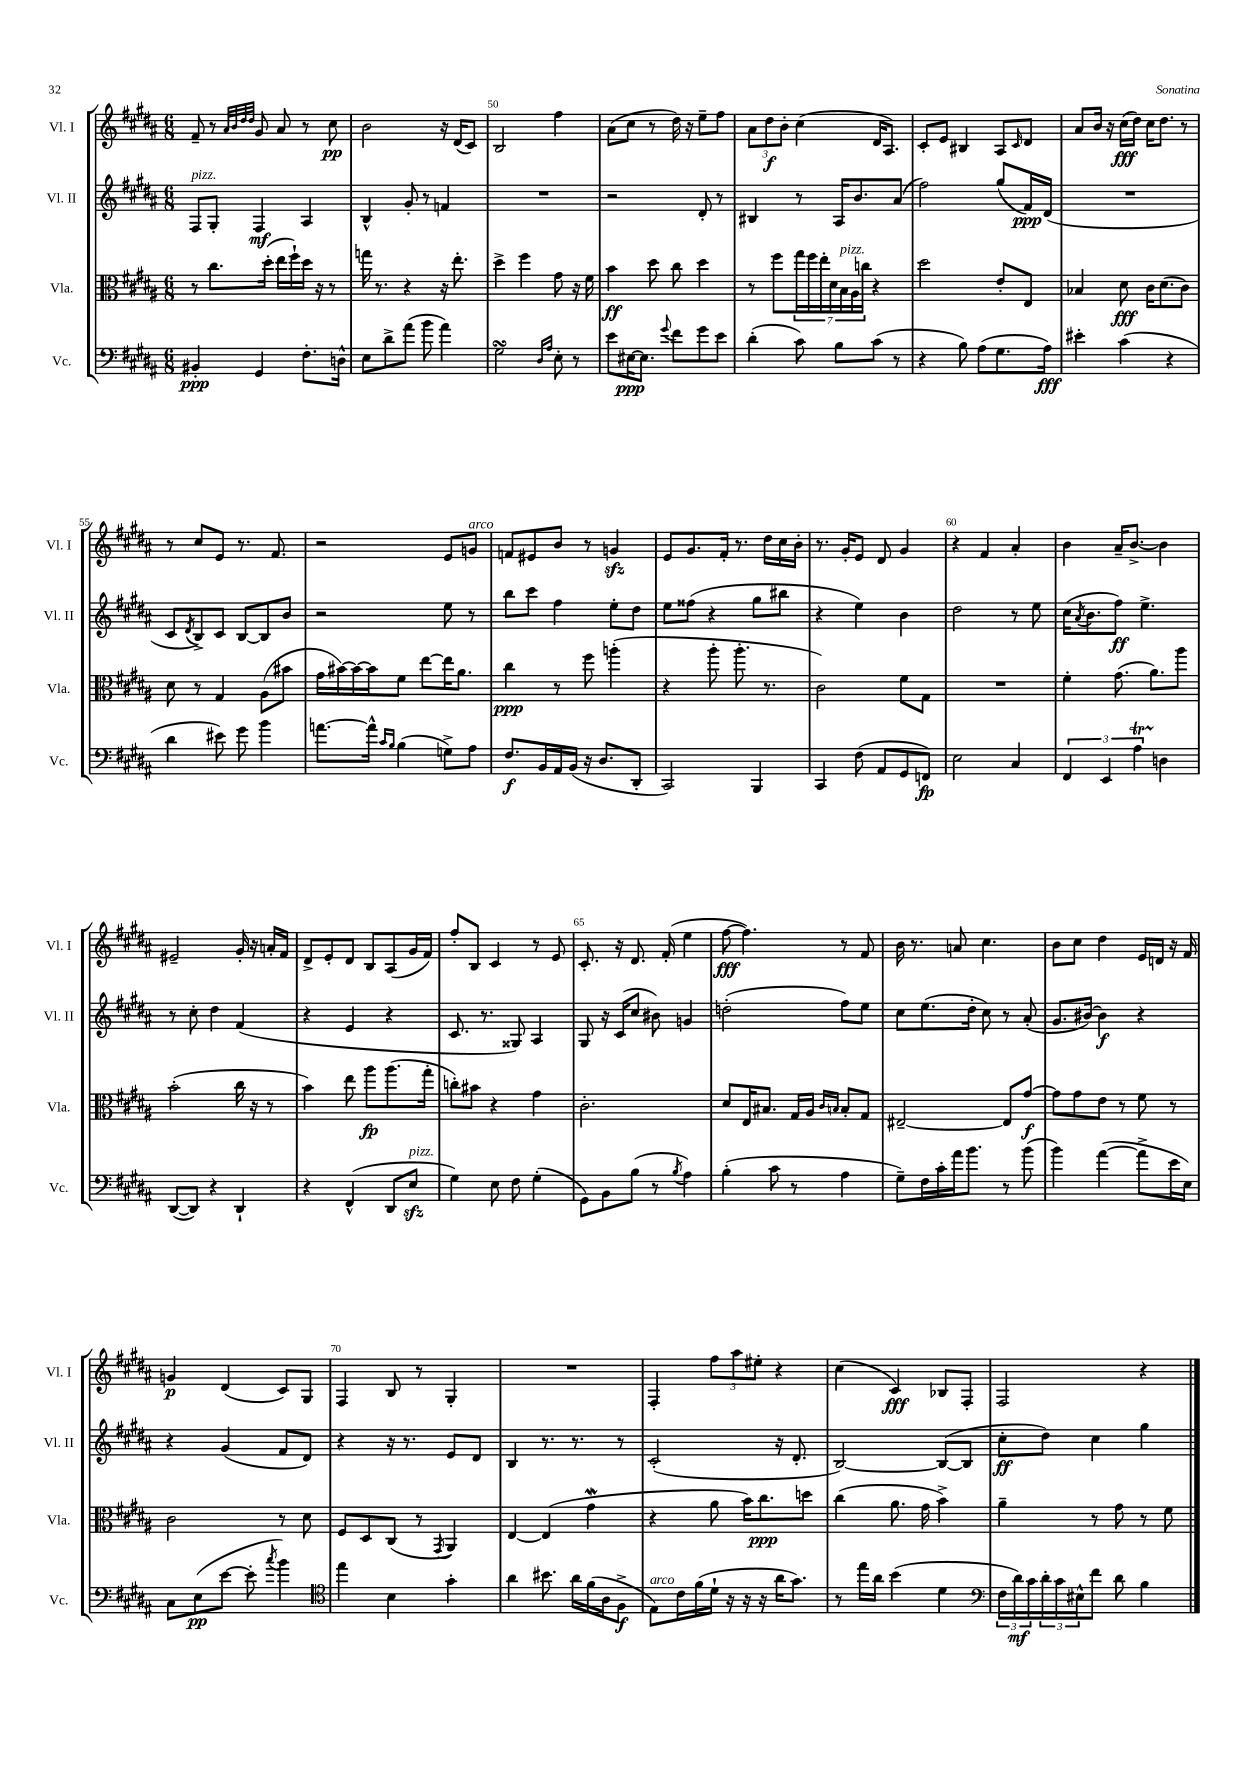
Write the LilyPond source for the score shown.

<<
\new StaffGroup <<
\new Staff = "s0" \with { instrumentName = "Vl. I" shortInstrumentName = "Vl. I" } {
    \clef treble \key b \major \numericTimeSignature \time 6/8
    fis'8-- r8 \grace { ais'32 b'32 dis''32 dis''32 } gis'8 ais'8 r8 cis''8\pp |
    b'2 r16 dis'16( cis'8) |
    b2 fis''4 |
    ais'8( cis''8 r8 dis''16) r16 e''8-- fis''8 |
    \tuplet 3/2 { ais'8 dis''8\f b'8-. } cis''4( dis'16 ais8.) |
    cis'8-. e'8 bis4 ais8 \grace { cis'16 } dis'8 |
    ais'8 b'16 r16 cis''16\fff( dis''16) cis''16 dis''8. r8 |
    r8 cis''8 e'8 r8. fis'8. |
    r2 e'8 g'8^\markup { \italic "arco" } |
    f'8 eis'8 b'8 r8 g'4\sfz |
    e'8 gis'8. fis'16-. r8. dis''16 cis''16 b'16-. |
    r8. gis'16-. e'8 dis'8 gis'4 |
    r4 fis'4 ais'4-. |
    b'4 ais'16-- b'8.~-> b'4 |
    eis'2-- gis'16-. r16 a'16-. fis'16 |
    dis'8-> e'8-. dis'8 b8 ais8( gis'16 fis'16) |
    fis''8-. b8 cis'4 r8 e'8 |
    cis'8.-. r16 dis'8. fis'16-.( e''4 |
    fis''8~\fff fis''4.) r8 fis'8 |
    b'16 r8. a'8 cis''4. |
    b'8 cis''8 dis''4 e'16 d'16 r16 fis'16 |
    g'4\p dis'4( cis'8) gis8 |
    fis4 b8 r8 gis4-. |
    R2. |
    fis4-. \tuplet 3/2 { fis''8 ais''8 eis''8-. } r4 |
    cis''4( cis'4\fff) bes8 fis8-. |
    fis2 r4 \bar "|." |
}
\new Staff = "s1" \with { instrumentName = "Vl. II" shortInstrumentName = "Vl. II" } {
    \clef treble \key b \major \numericTimeSignature \time 6/8
    fis8^\markup { \italic "pizz." } gis8-. fis4\mf ais4 |
    b4-^ gis'8-. r8 f'4 |
    R2. |
    r2 dis'8-. r8 |
    bis4 r8 ais16 b'8. ais'8( |
    fis''2) gis''8( fis'16\ppp) dis'16( |
    R2. |
    cis'8 \acciaccatura { dis'8 } b8->) cis'8 b8~ b8 b'8 |
    r2 e''8 r8 |
    b''8 cis'''8 fis''4 e''8-. dis''8 |
    e''8 fisis''8( r4 gis''8 bis''8 |
    r4 e''4) b'4 |
    dis''2 r8 e''8 |
    cis''16( \acciaccatura { ais'8 } b'8. fis''8\ff) e''4.-> |
    r8 cis''8-. dis''4 fis'4( |
    r4 e'4 r4 |
    cis'8. r8. gisis8) ais4 |
    gis8 r16 cis'16( cis''8 bis'8) g'4 |
    d''2-.( fis''8) e''8 |
    cis''8 e''8.( dis''16-. cis''8) r8 ais'8-.( |
    gis'8. bis'16~) bis'4\f r4 |
    r4 gis'4( fis'8 dis'8) |
    r4 r16 r8. e'8 dis'8 |
    b4 r8. r8. r8 |
    cis'2-.( r16 dis'8.-. |
    b2~) b8~( b8 |
    cis''8-.\ff dis''8) cis''4 gis''4 \bar "|." |
}
\new Staff = "s2" \with { instrumentName = "Vla." shortInstrumentName = "Vla." } {
    \clef alto \key b \major \numericTimeSignature \time 6/8
    r8 cis''8. dis''16-.( e''16 fis''16-!) dis''16 r16 r8 |
    g''16 r8. r4 r16 e''8.-. |
    dis''4-> fis''4 gis'8 r16 fis'16 |
    b'4\ff dis''8 cis''8 dis''4 |
    r8 fis''8 \tuplet 7/4 { gis''16 fis''16 e''16-. dis'16 b16^\markup { \italic "pizz." } ais16 c''16 } r4 |
    dis''2 e'8-. e8 |
    bes4 dis'8\fff cis'16 dis'8.( cis'8) |
    dis'8 r8 gis4 ais8( bis'8 |
    gis'16 bis'16~) bis'16~ bis'16 fis'8 e''8~ e''16 ais'8. |
    cis''4\ppp r8 fis''8 a''4-.( |
    r4 ais''8-. ais''8.-. r8. |
    cis'2) fis'8 gis8 |
    R2. |
    fis'4-. gis'8.( ais'8.) ais''8 |
    b'2-.( cis''16 r16 r8 |
    b'4) e''8 ais''8\fp ais''8.( gis''16-. |
    c''8-.) bis'8 r4 gis'4 |
    cis'2.-. |
    dis'8 e16 bis8. gis16 ais16 \grace { cis'16 b16 } b8-. gis8 |
    eis2~-- eis8 gis'8~\f |
    gis'8 gis'8 e'8 r8 fis'8 r8 |
    cis'2 r8 dis'8 |
    fis8 dis8 cis8( r8 \acciaccatura { gis,8 } ais,4) |
    e4~ e4( gis'4\mordent |
    r4 ais'8 b'16) cis''8.\ppp d''8 |
    cis''4( ais'8. gis'16 b'4->) |
    ais'4-- r8 gis'8 r8 fis'8 \bar "|." |
}
\new Staff = "s3" \with { instrumentName = "Vc." shortInstrumentName = "Vc." } {
    \clef bass \key b \major \numericTimeSignature \time 6/8
    bis,4-.\ppp gis,4 fis8.-. d16-^ |
    e8 dis'8-> ais'8( b'8 ais'4) |
    gis2\turn \grace { dis16 ais16 } e8-. r8 |
    e'8 eis16~\ppp eis8. \appoggiatura { gis'8 } fis'8 gis'8 e'8 |
    dis'4-.( cis'8) b8 cis'8( r8 |
    r4 b8) ais8( gis8. ais16\fff) |
    eis'4-. cis'4( r4 |
    dis'4 eis'8) gis'8 b'4 |
    a'8.~ a'16-^ \grace { cis'16 b16 } b4( g8->) ais8 |
    fis8.\f b,16 ais,16 b,16( r16 dis8. dis,8-. |
    cis,2) b,,4 |
    cis,4 fis8( ais,8 gis,8 f,8\fp) |
    e2 cis4 |
    \tuplet 3/2 { fis,4 e,4 ais4\startTrillSpan } d4\stopTrillSpan |
    dis,8~( dis,8) r4 dis,4-! |
    r4 fis,4-^( dis,8 e8\sfz^\markup { \italic "pizz." } |
    gis4) e8 fis8 gis4-.( |
    gis,8) b,8 b8( r8 \acciaccatura { b8 } ais4) |
    b4-.( cis'8 r8 ais4 |
    gis8--) fis16 cis'16-. ais'16 b'8. r8 b'8( |
    b'4) ais'4~( ais'8-> e'16 e16) |
    cis8 e8\pp( e'8~ e'8-. \acciaccatura { cis''8 } b'4) |
    \clef tenor e''4 b4 gis'4-. |
    ais'4 bis'8. ais'16 fis'16( ais16 fis8->\f |
    e8^\markup { \italic "arco" }) cis'16 fis'16( dis'16-! r16 r16 r16 ais'16 gis'8.) |
    r8 e''16 ais'16 b'4( dis'4 |
    \clef bass \tuplet 3/2 { fis16 dis'16\mf) cis'16 } \tuplet 3/2 { dis'16-. cis'16 eis16-^ } fis'8 dis'8 b4 \bar "|." |
}
>>
>>
\layout { \context { \Score currentBarNumber = #48 \override BarNumber.break-visibility = ##(#f #t #t) barNumberVisibility = #(every-nth-bar-number-visible 5) } }
